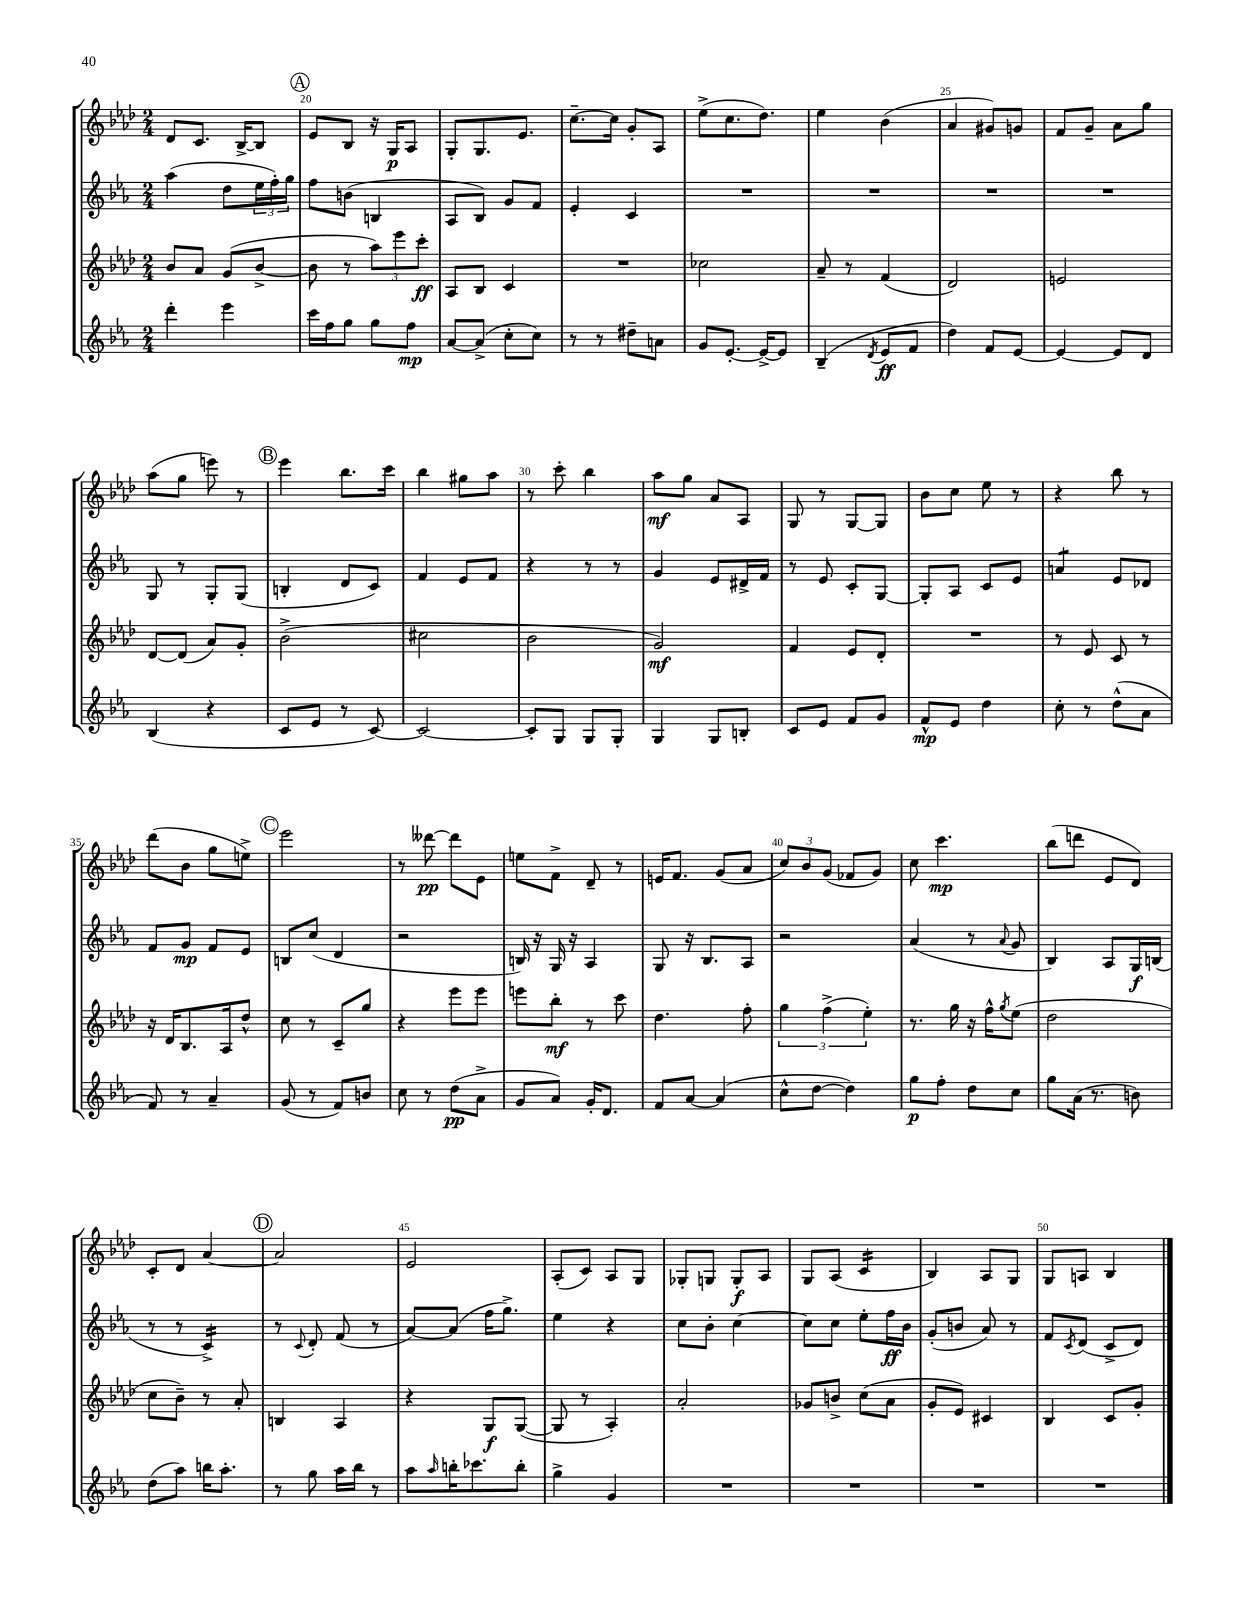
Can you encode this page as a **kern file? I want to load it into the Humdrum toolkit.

**kern	**kern	**kern	**kern
*staff4	*staff3	*staff2	*staff1
*clefG2	*clefG2	*clefG2	*clefG2
*k[b-e-a-]	*k[b-e-a-d-]	*k[b-e-a-]	*k[b-e-a-d-]
*M2/4	*M2/4	*M2/4	*M2/4
4ddd'	8b-	(4aa-	8d-
.	8a-	.	8.c
4eee-	(8g	8dd	.
.	.	.	[16B-^
.	[8b-^	24ee-	8B-]
.	.	24ff')	.
.	.	24gg	.
=	=	=	=
16ccc	8b-]	8ff	8e-
16ff	.	.	.
8gg	8r	(8b	8B-
8gg	12aa-)	4B	16r
.	.	.	16G
.	12eee-	.	.
8ff	.	.	8A-
.	12ccc'	.	.
=	=	=	=
[8a-	8A-	8A-	8G'
(8a-^]	8B-	8B-)	8.G
8cc'	4c	8g	.
.	.	.	8.e-
8cc)	.	8f	.
=	=	=	=
8r	2r	4e-'	[8.cc~
8r	.	.	.
.	.	.	16cc]
8dd#~	.	4c	8g'
8a	.	.	8A-
=	=	=	=
8g	2cc-	2r	(8ee-^
[8.e-'	.	.	8.cc
16e-^_	.	.	8.dd-)
8e-]	.	.	.
=	=	=	=
(4B-~	8a-~	2r	4ee-
.	8r	.	.
8qd	.	.	.
8e-	(4f	.	(4b-
8f	.	.	.
=	=	=	=
4dd)	2d-)	2r	4a-
8f	.	.	8g#)
[8e-	.	.	8g
=	=	=	=
4e-_	2e	2r	8f
.	.	.	8g~
8e-]	.	.	8a-
8d	.	.	8gg
=	=	=	=
(4B-	[8d-	8G	(8aa-
.	(8d-]	8r	8gg
4r	8a-)	8G'	8eee)
.	8g'	(8G	8r
=	=	=	=
8c	(2b-^	4B'	4eee-
8e-	.	.	.
8r	.	8d	8.bb-
[8c)	.	8c)	.
.	.	.	16ccc
=	=	=	=
2c_	2cc#	4f	4bb-
.	.	8e-	8gg#
.	.	8f	8aa-
=	=	=	=
8c']	2b-	4r	8r
8G	.	.	8ccc'
8G	.	8r	4bb-
8G'	.	8r	.
=	=	=	=
4G	2g)	4g	8aa-
.	.	.	8gg
8G	.	8e-	8a-
8B'	.	16d#^	8A-
.	.	16f	.
=	=	=	=
8c	4f	8r	8G
8e-	.	8e-	8r
8f	8e-	8c'	[8G
8g	8d-'	[8G	8G]
=	=	=	=
8f^^	2r	8G']	8b-
8e-	.	8A-	8cc
4dd	.	8c	8ee-
.	.	8e-	8r
=	=	=	=
8cc'	8r	4a	4r
8r	8e-	.	.
(8dd^^	8c	8e-	8bb-
8a-	8r	8d-	8r
=	=	=	=
8f)	16r	8f	(8ddd-
.	16d-	.	.
8r	8.B-	8g	8b-
4a-~	.	8f	8gg
.	16A-	.	.
.	8dd-^^	8e-	8ee^)
=	=	=	=
(8g	8cc	8B	2eee-
8r	8r	(8cc	.
8f)	8c~	4d	.
8b	8gg	.	.
=	=	=	=
8cc	4r	2r	8r
8r	.	.	[8ddd--
(8dd	8eee-	.	8ddd--]
8a-^	8eee-	.	8e-
=	=	=	=
8g	8eee	16B)	8ee
.	.	16r	.
8a-)	8bb-'	16G	8f^
.	.	16r	.
16g'	8r	4A-	8d-~
8.d	.	.	.
.	8ccc	.	8r
=	=	=	=
8f	4.dd-	8G	16e
.	.	.	8.f
[8a-	.	16r	.
.	.	8.B-	.
(4a-]	.	.	(8g
.	8ff'	8A-	8a-
=	=	=	=
8cc^^	6gg	2r	12cc)
.	.	.	12b-
[8dd	.	.	.
.	(6ff^	.	(12g
4dd])	.	.	8f-
.	6ee-')	.	.
.	.	.	8g)
=	=	=	=
8gg	8.r	(4a-	8cc
8ff'	.	.	4.ccc
.	16gg	.	.
8dd	16r	8r	.
.	16ff^^	.	.
.	8qgg	8qqa-	.
8cc	(8ee-	8g	.
=	=	=	=
8gg	2dd-	4B-)	(8bb-
(16a-	.	.	8ddd
8.r	.	.	.
.	.	8A-	8e-
8b)	.	16G	8d-)
.	.	(16B	.
=	=	=	=
(8dd	8cc	8r	8c'
8aa-)	8b-~)	8r	8d-
16bb	8r	4c^)	[4a-
8.aa-'	.	.	.
.	8a-'	.	.
=	=	=	=
8r	4B	8r	2a-]
.	.	8qqc	.
8gg	.	8d'	.
16aa-	4A-	(8f	.
16bb-	.	.	.
8r	.	8r	.
=	=	=	=
8aa-	4r	[8a-)	2e-
16qqaa-	.	.	.
16bb'	.	(8a-]	.
8.ccc-	.	.	.
.	8G	16ff	.
.	.	8.gg^)	.
8bb'	([8G	.	.
=	=	=	=
4gg^	8G]	4ee-	(8A-'
.	8r	.	8c)
4g	4A-')	4r	8A-
.	.	.	8G
=	=	=	=
2r	2a-'	8cc	8G-'
.	.	8b-'	8G
.	.	[4cc	8G'
.	.	.	8A-
=	=	=	=
2r	8g-	8cc]	8G
.	8b^	8cc	(8A-
.	(8cc	8ee-'	4c
.	8a-	16ff	.
.	.	16b-	.
=	=	=	=
2r	8g'	(8g'	4B-)
.	8e-)	8b	.
.	4c#	8a-)	8A-
.	.	8r	8G
=	=	=	=
2r	4B-	8f	8G
.	.	8qc	.
.	.	(8d	8A
.	8c	8c^	4B-
.	8g'	8d)	.
==	==	==	==
*-	*-	*-	*-
